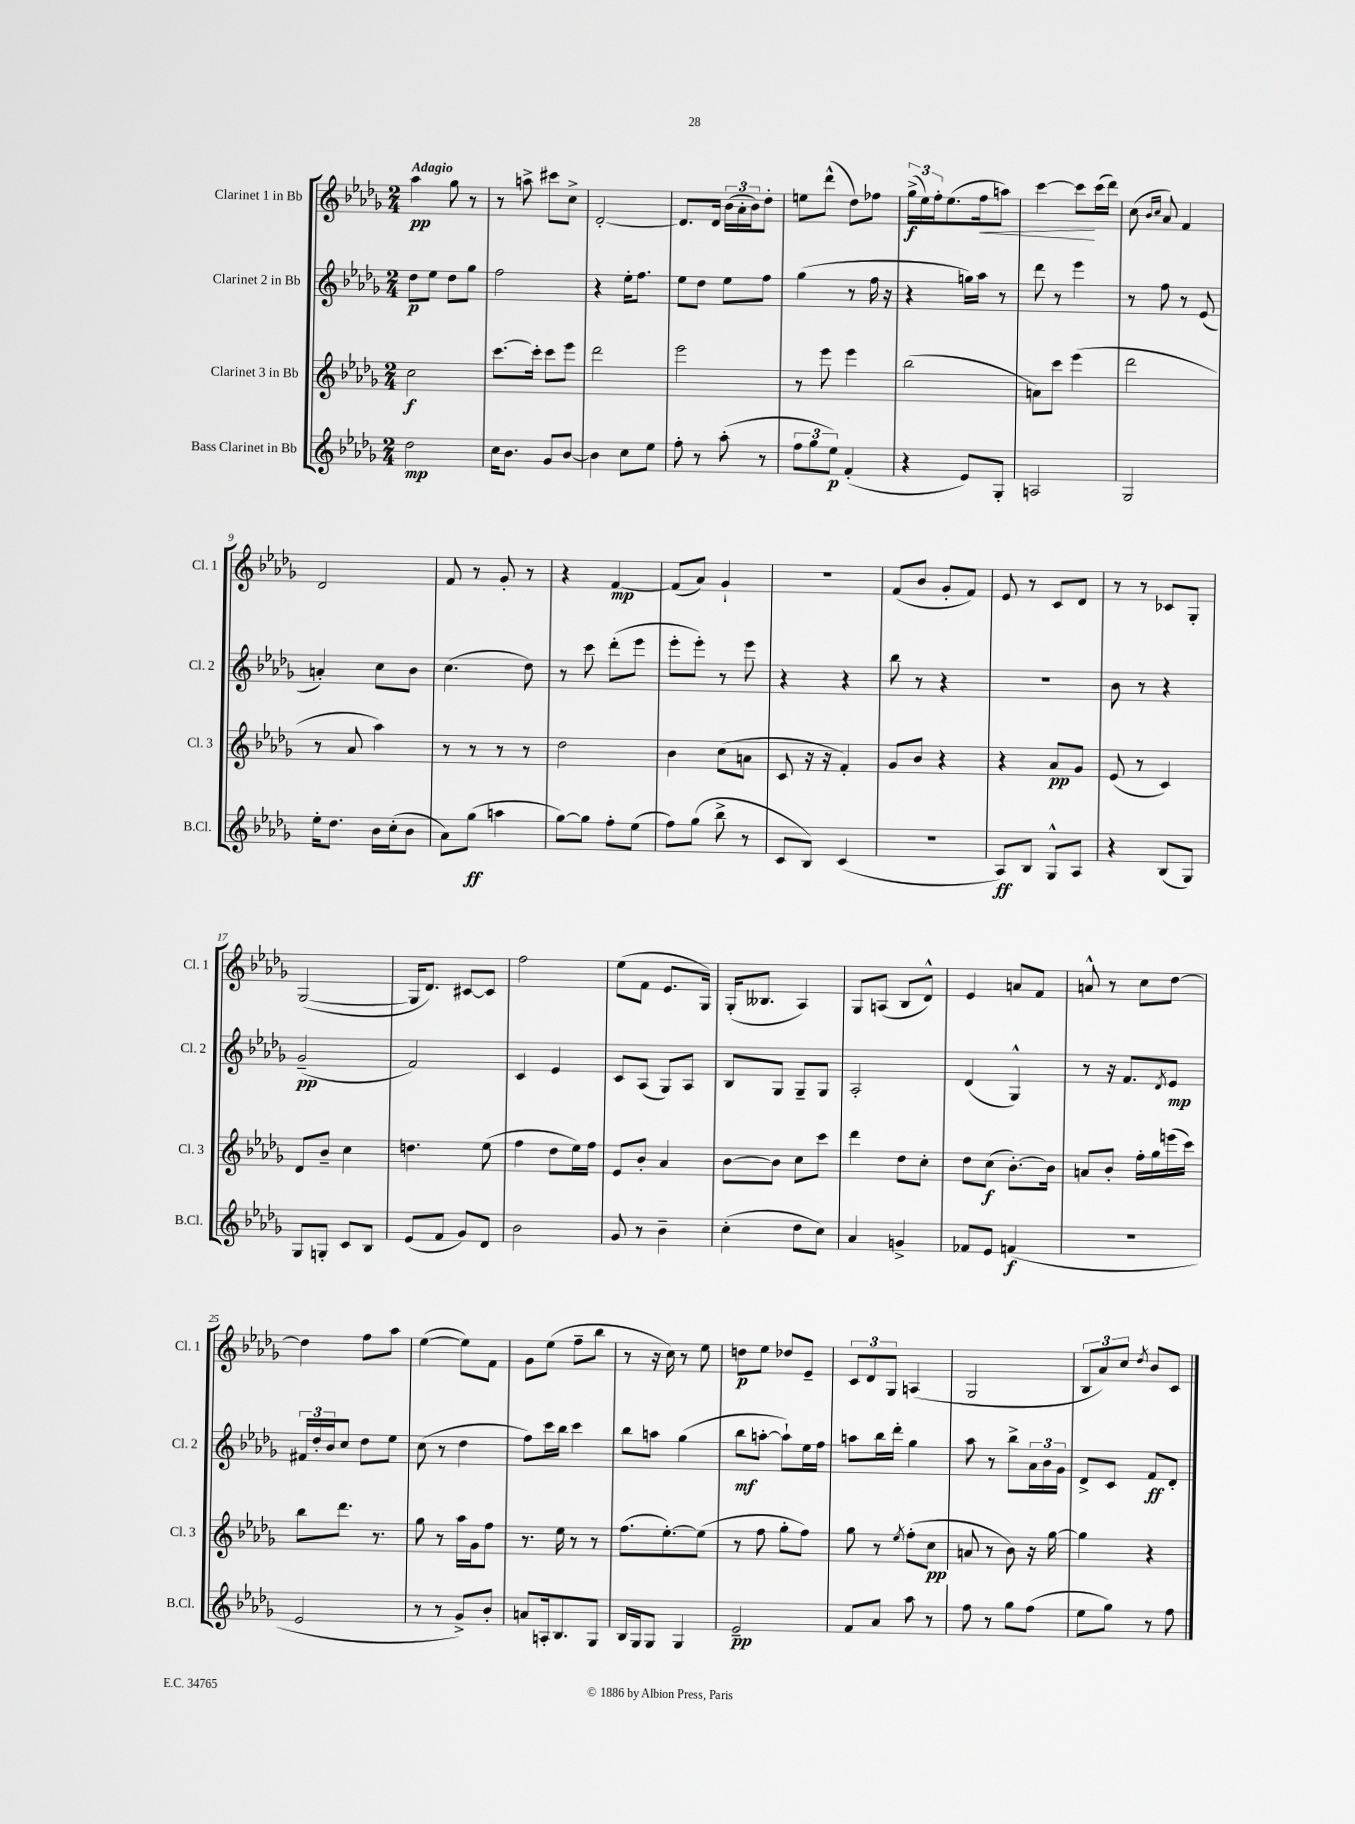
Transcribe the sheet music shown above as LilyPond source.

<<
\new StaffGroup <<
\new Staff = "s0" \with { instrumentName = "Clarinet 1 in Bb" shortInstrumentName = "Cl. 1" } {
    \clef treble \key des \major \numericTimeSignature \time 2/4 \tempo "Adagio"
    aes''4\pp ges''8 r8 |
    r8 a''8-> cis'''8 c''8-> |
    des'2~-. |
    des'8. des'16 \tuplet 3/2 { bes'16( aes'16-. bes'16) } des''8-. |
    e''8 des'''8-^( des''8) fes''8 |
    \tuplet 3/2 { ges''16->\f( ees''16) f''16-. } ees''8.( f''16\< a''8) |
    c'''4~ c'''8\! c'''16( des'''16) |
    c''8( \grace { bes'16 c''16 } aes'8) f'4 |
    des'2 |
    f'8 r8 ges'8-. r8 |
    r4 f'4~\mp |
    f'8( aes'8) ges'4-! |
    r2 |
    f'8( bes'8 ges'8-. f'8) |
    ees'8 r8 c'8 des'8 |
    r8 r8 ces'8 ges8-. |
    ges2~( |
    ges16 des'8.) cis'8~ cis'8 |
    f''2 |
    ees''8( f'8 ees'8. ges16) |
    ges16-.( beses8. aes4) |
    ges8 a8( bes8 des'8-^) |
    ees'4 a'8 f'8 |
    a'8-^ r8 c''8 des''8~ |
    des''4 f''8 aes''8 |
    ees''4~( ees''8) f'8 |
    ges'8 ees''8( f''8-- bes''8 |
    r8 r16 c''16) r8 ees''8 |
    d''8\p ees''8 des''8 ees'8-- |
    \tuplet 3/2 { c'8 des'8 ges8 } a4( |
    ges2 |
    \tuplet 3/2 { bes8 aes'8) c''8 } \acciaccatura { des''8 } bes'8 c'8 \bar "|." |
}
\new Staff = "s1" \with { instrumentName = "Clarinet 2 in Bb" shortInstrumentName = "Cl. 2" } {
    \clef treble \key des \major \numericTimeSignature \time 2/4
    des''8\p ees''8 des''8 ges''8 |
    f''2 |
    r4 ees''16-. f''8. |
    ees''8 des''8 ees''8 f''8 |
    ges''4( r8 f''16 r16 |
    r4 g''16) aes''16 r8 |
    des'''8 r8 ees'''4 |
    r8 f''8 r8 ees'8( |
    a'4-.) c''8 bes'8 |
    c''4.( des''8) |
    r8 c'''8 des'''8-.( ees'''8 |
    ees'''8-. ees'''8-.) r8 ees'''8 |
    r4 r4 |
    bes''8 r8 r4 |
    r2 |
    bes'8 r8 r4 |
    ges'2--\pp( |
    f'2) |
    c'4 ees'4 |
    c'8 aes8( ges8) aes8 |
    bes8 ges8 ges8-- ges8 |
    aes2-. |
    des'4( ges4-^) |
    r8 r16 f'8. \acciaccatura { des'8 } ees'8\mp |
    \tuplet 3/2 { fis'16 des''16-. bes'16 } c''8 des''8 ees''8 |
    c''8( r8 des''4 |
    f''8) c'''16 bes''16 c'''4 |
    bes''8 a''8 ges''4( |
    bes''8\mf a''8~-. a''8-!) ees''16 f''16 |
    a''8 bes''16 des'''16-. ges''4 |
    aes''8 r8 bes''8-> \tuplet 3/2 { aes'16 bes'16 ges'16 } |
    des'8-> c'8 f'8\ff des'8-. \bar "|." |
}
\new Staff = "s2" \with { instrumentName = "Clarinet 3 in Bb" shortInstrumentName = "Cl. 3" } {
    \clef treble \key des \major \numericTimeSignature \time 2/4
    c''2\f |
    c'''8.~ c'''16-. c'''8 ees'''8 |
    des'''2 |
    ees'''2 |
    r8 ees'''8 ees'''4 |
    bes''2( |
    a'8) c'''8 ees'''4( |
    des'''2 |
    r8 aes'8 aes''4) |
    r8 r8 r8 r8 |
    des''2 |
    bes'4 c''8( a'8 |
    c'8 r16 r16 f'4-.) |
    ges'8 bes'8 r4 |
    r4 aes'8\pp ges'8 |
    ees'8( r8 c'4) |
    des'8 bes'8-- c''4 |
    d''4. ees''8( |
    f''4 des''8 ees''16) f''16 |
    ees'8 bes'8-. aes'4 |
    bes'8~ bes'8 c''8 c'''8 |
    des'''4 des''8 c''8-. |
    des''8 c''8\f( bes'8.~-.) bes'16 |
    a'8 bes'8-. f''16-. ges''16 e'''16( c'''16) |
    bes''8 des'''8. r8. |
    ges''8 r8 aes''16 ges'16 f''8 |
    r8. ees''16 r8 r8 |
    f''8.( ees''8.~-.) ees''8( |
    r8 f''8 ges''8-. f''8) |
    ges''8 r8 \acciaccatura { ees''8 } f''8-.( c''8\pp |
    a'8 r8 bes'8) r16 ges''16~ |
    ges''4 r4 \bar "|." |
}
\new Staff = "s3" \with { instrumentName = "Bass Clarinet in Bb" shortInstrumentName = "B.Cl." } {
    \clef treble \key des \major \numericTimeSignature \time 2/4
    des''2\mp |
    c''16 bes'8. ges'8 bes'8~ |
    bes'4 c''8 ees''8 |
    f''8-. r8 aes''8-.( r8 |
    \tuplet 3/2 { f''8 ges''8 ees''8\p) } f'4-.( |
    r4 ees'8) ges8-. |
    a2 |
    ges2 |
    ees''16-. des''8. bes'16 c''16-.( bes'8 |
    aes'8) ges''8\ff( a''4 |
    ges''8~) ges''8 f''8-. ees''8( |
    f''8) ges''8( bes''8-> r8 |
    c'8 bes8) c'4( |
    r2 |
    aes8\ff) bes8 ges8-^ aes8 |
    r4 bes8( ges8) |
    ges8 g8-. c'8 bes8 |
    ees'8( f'8 ges'8) des'8 |
    bes'2 |
    ges'8 r8 bes'4-- |
    c''4-.( des''8 c''8) |
    aes'4 g'4-> |
    fes'8 ees'8 f'4\f( |
    r2 |
    ees'2 |
    r8 r8 ges'8->) bes'8-. |
    a'8 a16-. bes8. ges8 |
    bes16 ges16 ges8 ges4 |
    ees'2--\pp |
    f'8 aes'8 aes''8 r8 |
    f''8 r8 ges''8 f''8( |
    ees''8 ges''8) r8 f''8 \bar "|." |
}
>>
>>
